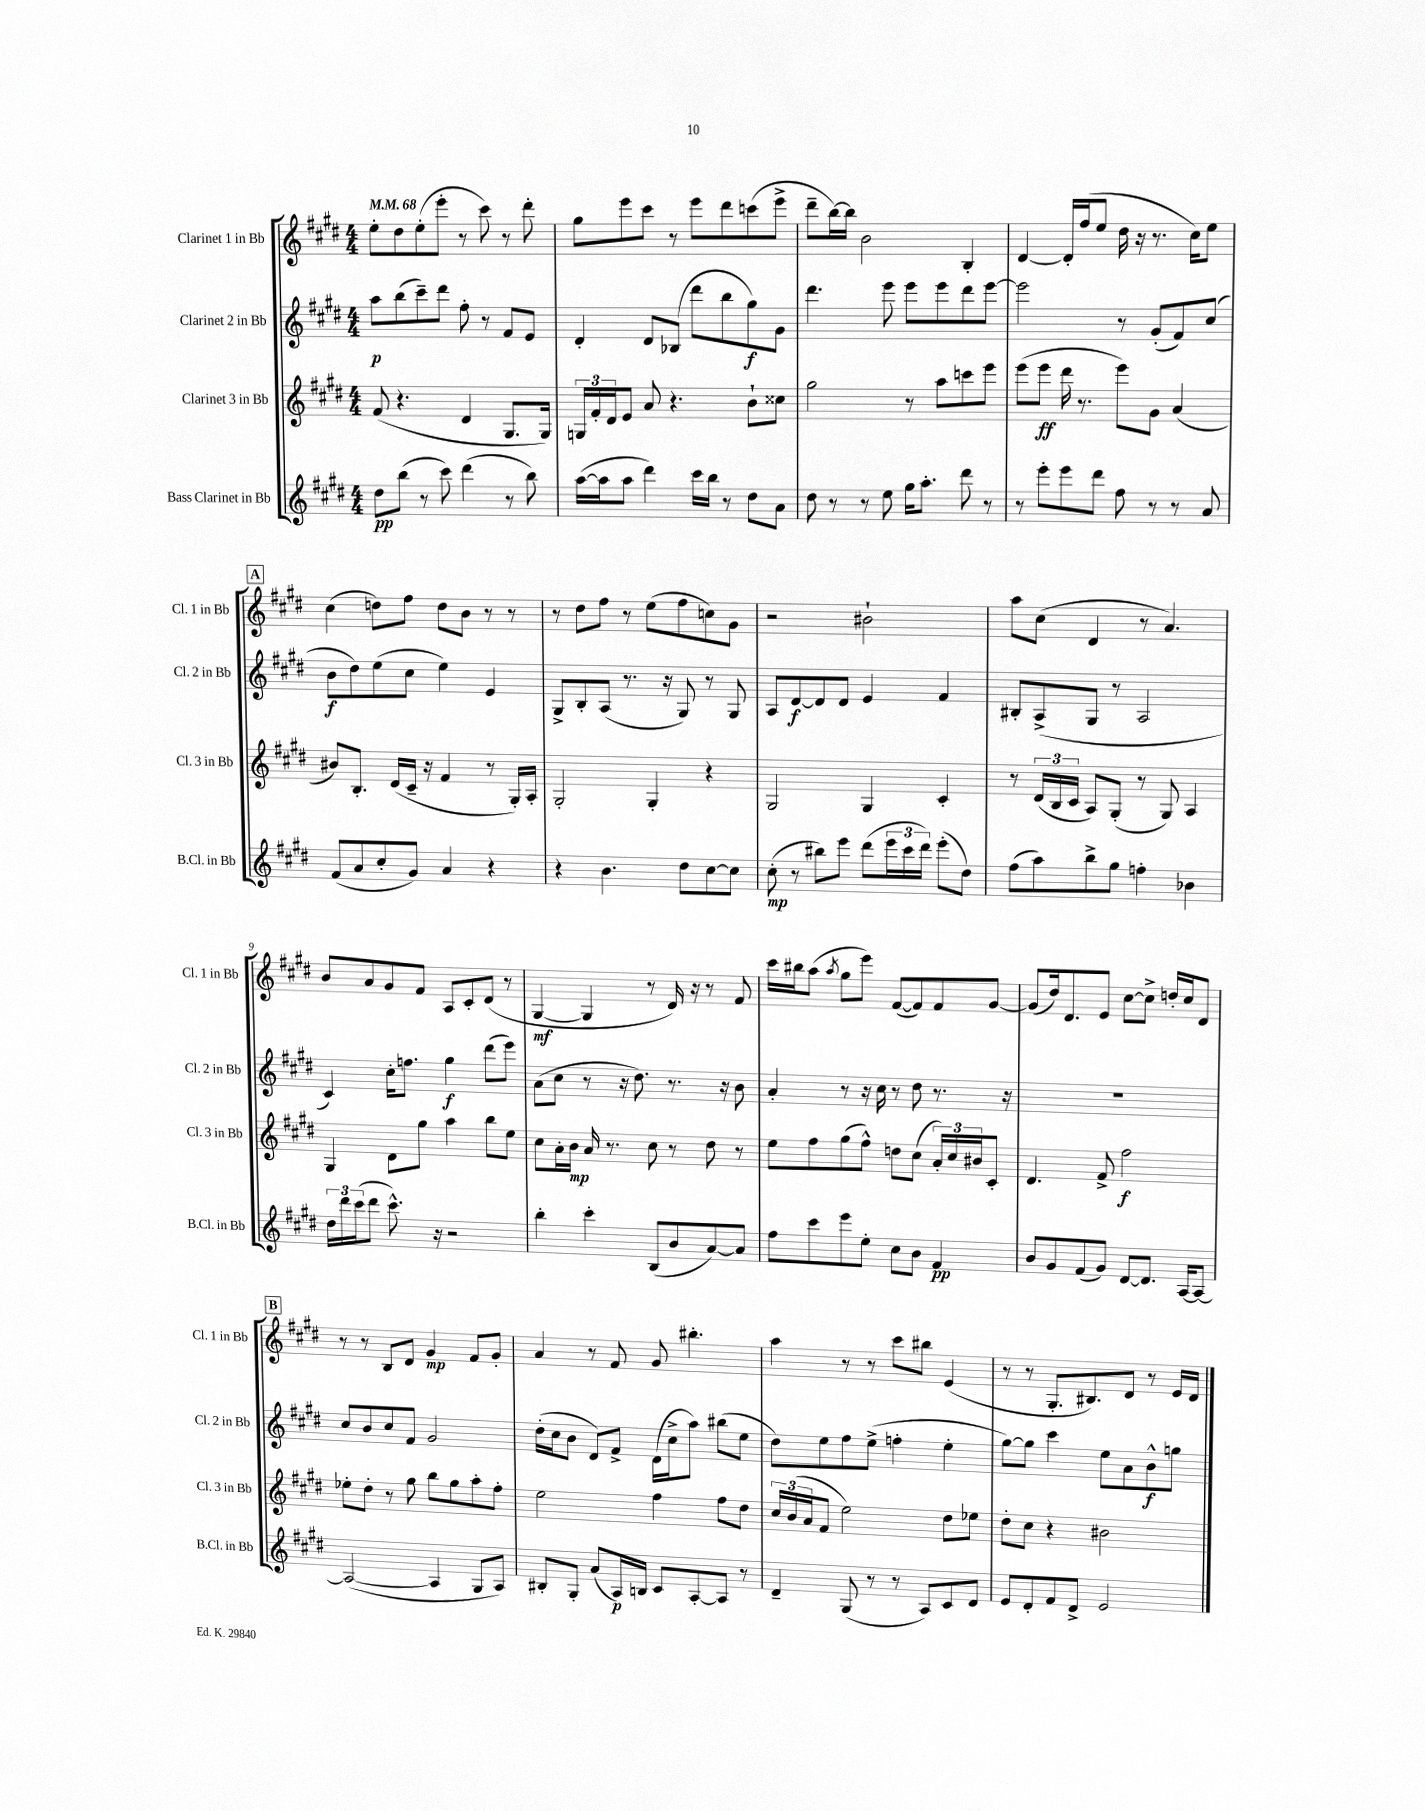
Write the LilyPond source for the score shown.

<<
\new StaffGroup <<
\new Staff = "s0" \with { instrumentName = "Clarinet 1 in Bb" shortInstrumentName = "Cl. 1 in Bb" } {
    \clef treble \key e \major \numericTimeSignature \time 4/4 \tempo 4 = 68
    e''8-. dis''8 e''8-.( e'''8-. r8 cis'''8) r8 dis'''8-. |
    gis''8 e'''8 cis'''8 r8 e'''8 dis'''8 c'''8( e'''8-> |
    dis'''8-- b''16~) b''16 b'2 b4-. |
    dis'4~ dis'16-. fis''16( e''8 dis''16 r16 r8. cis''16) e''8 |
    \mark \markup { \box "A" } cis''4( d''8) fis''8 d''8 b'8 r8 r8 |
    r8 dis''8 fis''8 r8 e''8( fis''8 c''8) gis'8 |
    r2 bis'2-! |
    a''8 cis''8( dis'4 r8 a'4.) |
    b'8 a'8 gis'8 fis'8 a8 cis'8-. dis'8( r8 |
    gis4~\mf gis4 r8 dis'16) r16 r8 fis'8 |
    cis'''16 bis''16 a''8( \acciaccatura { a''8 } gis''8 e'''8) fis'8~( fis'8) fis'8 gis'8~ |
    gis'8( dis''16) dis'8. e'8 cis''8~ cis''8-> d''16-. cis''16 dis'8 |
    \mark \markup { \box "B" } r8 r8 b8 dis'8 gis'4\mp fis'8 gis'8-. |
    a'4 r8 fis'8 gis'8 bis''4.-. |
    a''4 r8 r8 cis'''8 bis''8 e'4( |
    r8 r8 gis8.-. bis8.) dis'8 r8 e'16 dis'16 \bar "|." |
}
\new Staff = "s1" \with { instrumentName = "Clarinet 2 in Bb" shortInstrumentName = "Cl. 2 in Bb" } {
    \clef treble \key e \major \numericTimeSignature \time 4/4
    a''8\p b''8( cis'''8--) dis'''8 fis''8-. r8 fis'8 e'8 |
    dis'4-. dis'8 bes8( dis'''8 b''8 gis''8\f) gis'8 |
    dis'''4. e'''8 e'''8 e'''8 dis'''8 e'''8~ |
    e'''2 r8 gis'8-.( fis'8) cis''8( |
    \mark \markup { \box "A" } b'8\f dis''8) e''8( cis''8 e''4) e'4 |
    gis8-> b8-. a8( r8. r16 gis8) r8 gis8 |
    a8 dis'8~\f dis'8 dis'8 e'4 fis'4 |
    bis8-. a8->( gis8 r8 a2 |
    cis'4) cis''16-. f''8. gis''4\f dis'''8( e'''8) |
    a'8( cis''8 r8 r16 dis''8.) r8. r16 b'8 |
    a'4-. r8 r16 cis''16 r8 dis''8 r8. r16 |
    R1 |
    \mark \markup { \box "B" } cis''8 b'8 cis''8 fis'8 gis'2 |
    dis''16-.( cis''16 b'8 dis'8) fis'8-> dis'16( cis''16-> a''8) bis''8( e''8 |
    dis''8) e''8 fis''8 e''8->( f''4-. e''4-. |
    gis''8~) gis''8 cis'''4 e''8 a'8 b'8-^\f g''8 \bar "|." |
}
\new Staff = "s2" \with { instrumentName = "Clarinet 3 in Bb" shortInstrumentName = "Cl. 3 in Bb" } {
    \clef treble \key e \major \numericTimeSignature \time 4/4
    fis'8( r4. dis'4 gis8. gis16) |
    \tuplet 3/2 { g16 fis'16-. dis'16 } e'8 a'8 r4. b'8-! cisis''8 |
    gis''2 r8 a''8 c'''8 e'''8 |
    e'''8( e'''8\ff dis'''16 r8. e'''8) gis'8 a'4( |
    \mark \markup { \box "A" } bis'8) b8.-. dis'16( cis'16-- r16 fis'4 r8 gis16-.) a16-. |
    gis2-. gis4-. r4 |
    gis2 gis4 cis'4-. |
    r8 \tuplet 3/2 { dis'16( b16 cis'16 } a8) gis8-.( r8 gis8) a4 |
    gis4 dis'8 gis''8 a''4 b''8 e''8 |
    cis''8 a'16-. b'16\mp a'16 r8. cis''8 r8 dis''8 r8 |
    e''8 fis''8 gis''8( fis''8-^) d''8 cis''8( \tuplet 3/2 { a'16-.) cis''16 bis'16 } cis'8-. |
    dis'4. fis'8-> fis''2\f |
    \mark \markup { \box "B" } ees''8-. dis''8-. r8 gis''8 b''8 gis''8 a''8-. fis''8-. |
    e''2 fis''4 fis''8 dis''8 |
    \tuplet 3/2 { cis''16 b'16( a'16 } fis'8 e''2) dis''8 ees''8 |
    dis''8-. cis''8 r4 bis'2 \bar "|." |
}
\new Staff = "s3" \with { instrumentName = "Bass Clarinet in Bb" shortInstrumentName = "B.Cl. in Bb" } {
    \clef treble \key e \major \numericTimeSignature \time 4/4
    dis''8\pp b''8( r8 cis'''8) dis'''4( r8 b''8) |
    a''16~( a''16 a''8 dis'''4) cis'''16 b''16 r8 dis''8 a'8 |
    dis''8 r8 r8 e''8 gis''16 a''8.-. dis'''8 r8 |
    r8 e'''8-. e'''8 dis'''8 fis''8 r8 r8 a'8 |
    \mark \markup { \box "A" } fis'8( a'8 cis''8-. gis'8) a'4 r4 |
    r4 b'4. dis''8 cis''8~ cis''8 |
    cis''8-.\mp( r8 bis''8) e'''8 dis'''8( \tuplet 3/2 { e'''16 cis'''16 dis'''16) } e'''8-.( dis''8) |
    fis''8( a''8) b''8-> gis''8 f''4-. bes'4 |
    \tuplet 3/2 { dis''16 dis'''16 cis'''16( } dis'''8 cis'''8.-^) r16 r2 |
    b''4-. cis'''4-. b8( b'8 a'8~) a'8 |
    fis''8 cis'''8 e'''8 e''8-. cis''8 b'8 fis'4\pp |
    b'8 gis'8 fis'8( gis'8) dis'8~ dis'8. a16~ a8~ |
    \mark \markup { \box "B" } a2~( a4 gis8 a8) |
    bis8-. gis8-. a'8( a16\p) b16 cis'8 a8~-. a8 r8 |
    dis'4-- gis8( r8 r8 a8) cis'8 dis'8 |
    e'8 dis'8-. fis'8 dis'8-> e'2 \bar "|." |
}
>>
>>
